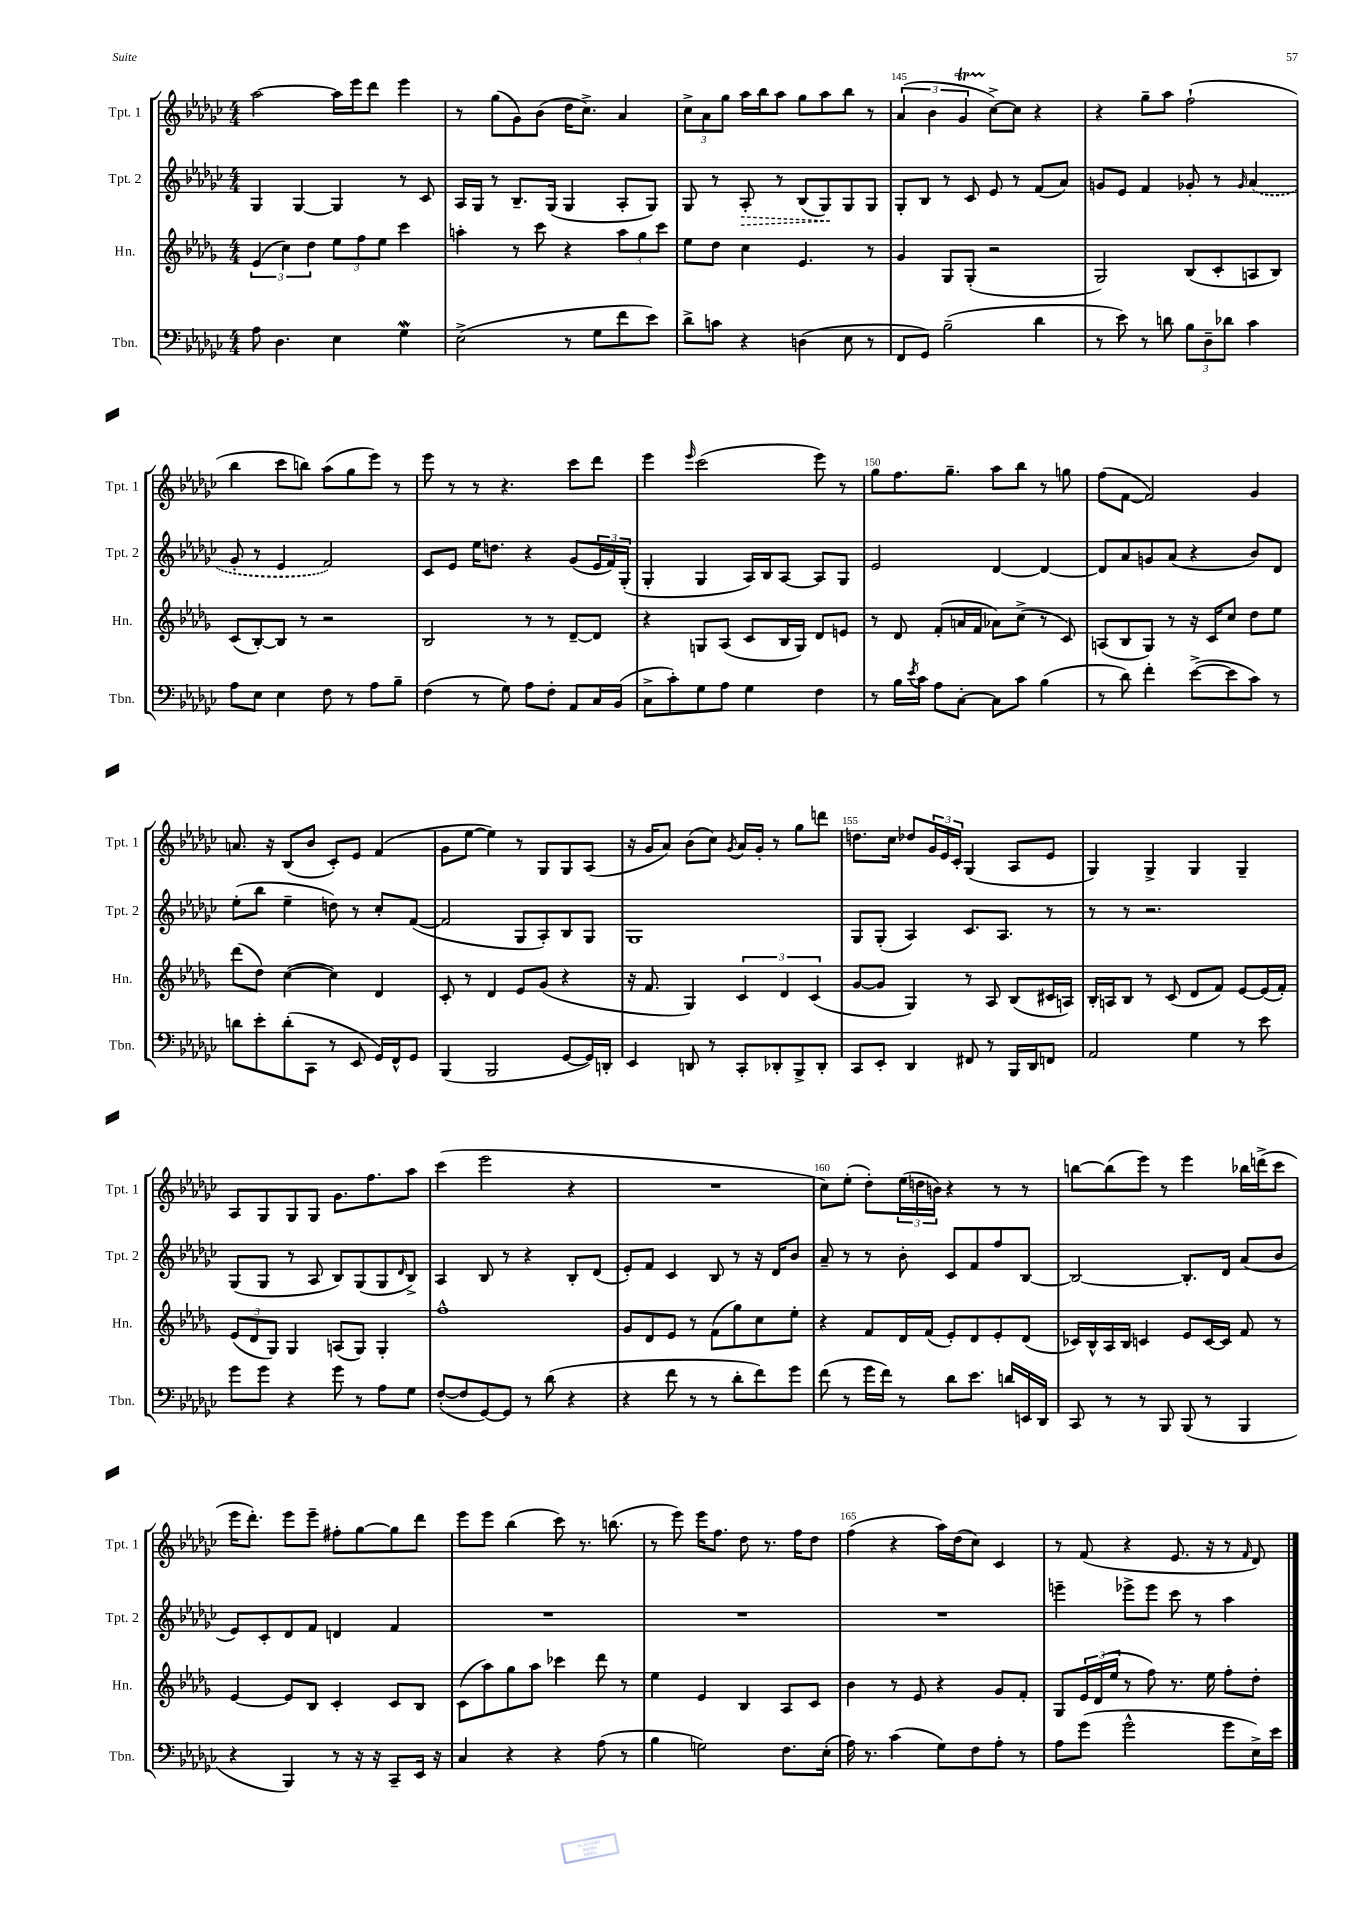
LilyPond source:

<<
\new StaffGroup <<
\new Staff = "s0" \with { instrumentName = "Tpt. 1" shortInstrumentName = "Tpt. 1" } {
    \clef treble \key ges \major \numericTimeSignature \time 4/4
    aes''2~ aes''16 ees'''16 des'''8 ees'''4 |
    r8 ges''8( ges'8) bes'8( des''16 ces''8.->) aes'4 |
    \tuplet 3/2 { ces''8-> aes'8 ges''8 } aes''16 bes''16 aes''8 ges''8 aes''8 bes''8 r8 |
    \tuplet 3/2 { aes'4( bes'4 ges'4\startTrillSpan } ces''8~->\stopTrillSpan) ces''8 r4 |
    r4 ges''8-- aes''8 f''2-!( |
    bes''4 ces'''8 b''8) aes''8( ges''8 ees'''8) r8 |
    ees'''8 r8 r8 r4. ces'''8 des'''8 |
    ees'''4 \grace { ees'''16 } ces'''2( ees'''8) r8 |
    ges''8 f''8. ges''8.-- aes''8 bes''8 r8 g''8 |
    f''8( f'8~ f'2) ges'4 |
    a'8. r16 bes8( bes'8 ces'8-.) ees'8 f'4( |
    ges'8 ees''8~ ees''4) r8 ges8 ges8 aes8( |
    r16 ges'16 aes'8) bes'8( ces''8) \acciaccatura { ges'8 } aes'16 ges'16-. r8 ges''8 d'''8 |
    d''8. ces''16 des''8 \tuplet 3/2 { ges'16 ees'16 ces'16-. } ges4( aes8 ees'8 |
    ges4) ges4-> ges4 ges4-- |
    aes8 ges8 ges8 ges8 ges'8. f''8. aes''8 |
    ces'''4( ees'''2 r4 |
    R1 |
    ces''8) ees''8-.( des''8-.) \tuplet 3/2 { ees''16( d''16 b'16) } r4 r8 r8 |
    b''8~ b''8( ees'''8) r8 ees'''4 bes''16 d'''16->( ces'''8 |
    ees'''16 des'''8.-.) ees'''8 ees'''8-- fis''8-. ges''8~ ges''8 des'''8 |
    ees'''8 ees'''8 bes''4( ces'''8) r8. b''8.( |
    r8 ees'''8) ees'''16 f''8. des''8 r8. f''16 des''8 |
    f''4( r4 aes''16) des''16( ces''8) ces'4 |
    r8 f'8( r4 ees'8. r16 r8 \grace { f'16 } des'8) \bar "|." |
}
\new Staff = "s1" \with { instrumentName = "Tpt. 2" shortInstrumentName = "Tpt. 2" } {
    \clef treble \key ges \major \numericTimeSignature \time 4/4
    ges4 ges4~ ges4 r8 ces'8 |
    aes16 ges16 r8 bes8.-- ges16( ges4 aes8-. ges8) |
    ges8 r8 \once \override Hairpin.style = #'dashed-line aes8-.\> r8 bes8( ges8\!) ges8 ges8 |
    ges8-. bes8 r8 ces'8 ees'8 r8 f'8( aes'8) |
    g'8 ees'8 f'4 ges'8-. r8 \grace { ges'16 } \once \slurDashed aes'4( |
    ges'8-. r8 ees'4 f'2) |
    ces'8 ees'8 ees''16 d''8. r4 ges'8( \tuplet 3/2 { ees'16 f'16) ges16-.( } |
    ges4-. ges4 aes16) bes16 aes8~ aes8 ges8 |
    ees'2 des'4~ des'4~ |
    des'8 aes'8 g'8 aes'8( r4 bes'8) des'8 |
    ees''8-.( bes''8 ees''4-- d''8) r8 ces''8-. f'8~( |
    f'2 ges8 aes8-.) bes8 ges8 |
    ges1 |
    ges8 ges8-.( aes4) ces'8. aes8. r8 |
    r8 r8 r2. |
    ges8( ges8 r8 aes8 bes8) ges8( ges8 \grace { des'16 } bes8->) |
    aes4 bes8 r8 r4 bes8-. des'8( |
    ees'8-.) f'8 ces'4 bes8 r8 r16 des'16 bes'8 |
    aes'8-- r8 r8 bes'8-. ces'8 f'8 f''8 bes8~ |
    bes2~ bes8.-. des'16 aes'8( bes'8 |
    ees'8) ces'8-. des'8 f'8 d'4 f'4 |
    R1 |
    R1 |
    R1 |
    e'''4-- ees'''8-> ees'''8 ces'''8 r8 aes''4 \bar "|." |
}
\new Staff = "s2" \with { instrumentName = "Hn." shortInstrumentName = "Hn." } {
    \clef treble \key des \major \numericTimeSignature \time 4/4
    \tuplet 3/2 { ees'4( c''4) des''4 } \tuplet 3/2 { ees''8 f''8 ees''8 } c'''4 |
    a''4-. r8 c'''8 r4 \tuplet 3/2 { a''8 ges''8 c'''8 } |
    ees''8 des''8 c''4 ees'4. r8 |
    ges'4 ges8 ges8-.( r2 |
    ges2) bes8( c'8-. a8 bes8) |
    c'8( bes8~-.) bes8 r8 r2 |
    bes2 r8 r8 des'8~-- des'8 |
    r4 g8 aes8( c'8 bes16 g16) des'8 e'8 |
    r8 des'8 f'8-.( a'16 f'16 aes'8) c''8->( r8 c'8) |
    a8( bes8 ges8) r8 r16 c'16 c''8 des''8 ees''8 |
    des'''8( des''8) c''4~( c''4) des'4 |
    c'8-. r8 des'4 ees'8 ges'8( r4 |
    r16 f'8. ges4) \tuplet 3/2 { c'4 des'4 c'4( } |
    ges'8~ ges'8 ges4) r8 aes8 bes8( cis'16 a16) |
    bes16-. a16 bes8 r8 c'8( des'8 f'8) ees'8~ ees'16( f'16-.) |
    \tuplet 3/2 { ees'8( des'8 ges8) } ges4 a8( ges8) ges4-. |
    f''1-^ |
    ges'8 des'8 ees'8 r8 f'8( ges''8) c''8 ees''8-. |
    r4 f'8 des'16 f'16( ees'8-.) des'8 ees'8-. des'8( |
    ces'16) bes16-^ aes16 bes16 c'4 ees'8 c'16~ c'16 f'8 r8 |
    ees'4~ ees'8 bes8 c'4-. c'8 bes8 |
    c'8( aes''8) ges''8 aes''8 ces'''4 des'''8 r8 |
    ees''4 ees'4 bes4 aes8 c'8 |
    bes'4 r8 ees'8 r4 ges'8 f'8-. |
    ges8 \tuplet 3/2 { ees'16 des'16( ees''16 } r8 f''8) r8. ees''16 f''8-. des''8-. \bar "|." |
}
\new Staff = "s3" \with { instrumentName = "Tbn." shortInstrumentName = "Tbn." } {
    \clef bass \key ges \major \numericTimeSignature \time 4/4
    aes8 des4. ees4 ges4\mordent |
    ees2->( r8 ges8 f'8 ees'8) |
    des'8-> c'8 r4 d4( ees8 r8 |
    f,8 ges,8) bes2--( des'4 |
    r8 ees'8) r8 d'8 \tuplet 3/2 { bes8 des8-- des'8 } ces'4 |
    aes8 ees8 ees4 f8 r8 aes8 bes8-- |
    f4( r8 ges8) aes8 f8-. aes,8 ces16 bes,16( |
    ces8-> ces'8-.) ges8 aes8 ges4 f4 |
    r8 bes16 \acciaccatura { ees'8 } ces'16 aes8 ces8~-. ces8 ces'8 bes4( |
    r8 des'8) f'4-. ees'8~->( ees'8 ces'8) r8 |
    d'8 ees'8-. d'8-.( ces,8 r8 ees,8 ges,16) f,16-^ ges,8 |
    bes,,4( bes,,2 ges,8~ ges,16) d,16-. |
    ees,4 d,8 r8 ces,8-. des,8-. bes,,8-> des,8-. |
    ces,8 ees,8-. des,4 fis,8 r8 bes,,16 des,16 f,8 |
    aes,2 ges4 r8 ees'8 |
    ges'8 ges'8 r4 ges'8 r8 aes8 ges8 |
    f8~-.( f8 ges,8~) ges,8 r8 des'8( r4 |
    r4 f'8 r8 r8 des'8-. f'8) ges'8 |
    f'8( r8 ges'16 f'16) r8 des'8 ees'8. d'16 e,16 des,16 |
    ces,8 r8 r8 bes,,8 bes,,8( r8 bes,,4 |
    r4 bes,,4) r8 r16 r16 ces,8-- ees,16 r16 |
    ces4 r4 r4 aes8( r8 |
    bes4 g2) f8. ees16-.( |
    aes16) r8. ces'4( ges8) f8 aes8-. r8 |
    aes8 ges'8( ges'2-^ ges'8 ees16->) ees'16 \bar "|." |
}
>>
>>
\layout { \context { \Score currentBarNumber = #142 \override BarNumber.break-visibility = ##(#f #t #t) barNumberVisibility = #(every-nth-bar-number-visible 5) } }
